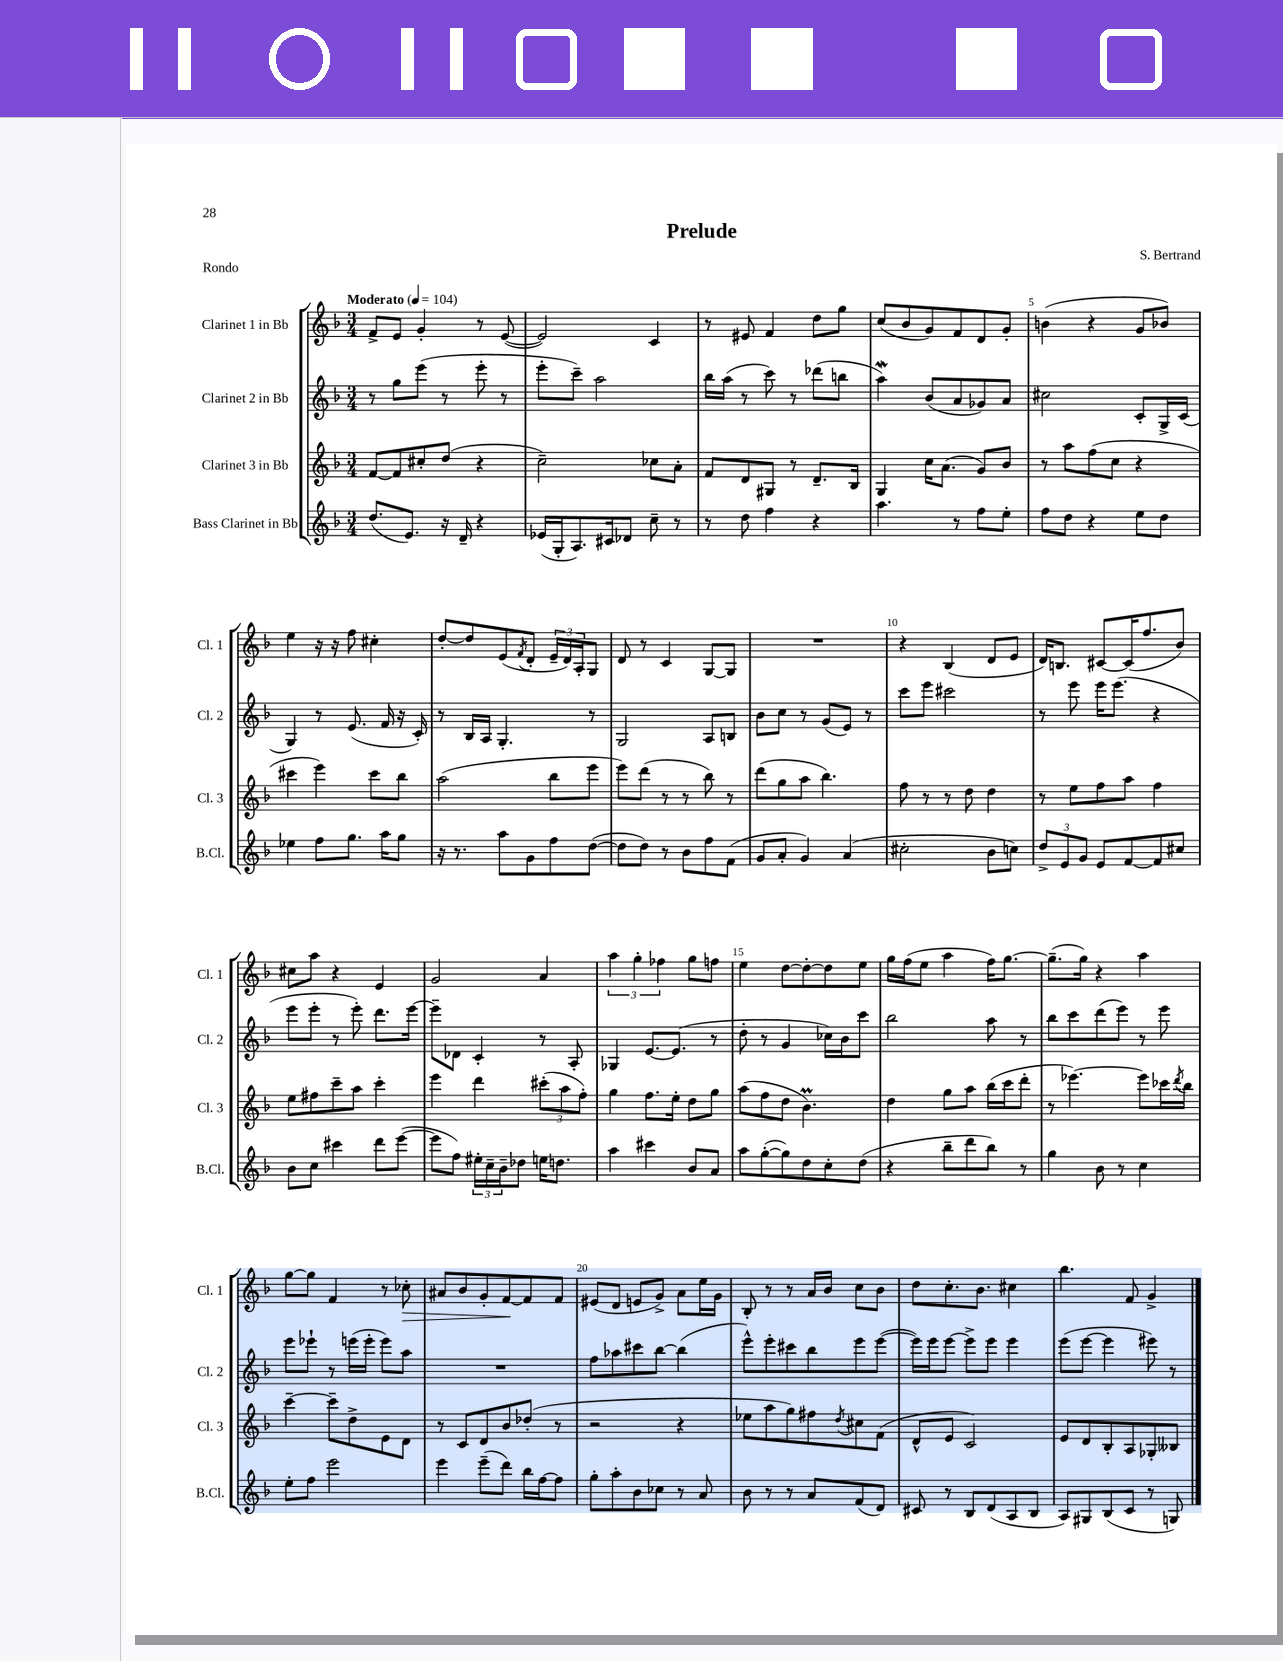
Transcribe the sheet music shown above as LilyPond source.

\header { title = "Prelude" composer = "S. Bertrand" piece = "Rondo" }
<<
\new StaffGroup <<
\new Staff = "s0" \with { instrumentName = "Clarinet 1 in Bb" shortInstrumentName = "Cl. 1" } {
    \clef treble \key f \major \numericTimeSignature \time 3/4 \tempo "Moderato" 4 = 104
    f'8-> e'8 g'4-. r8 e'8~( |
    e'2) c'4 |
    r8 eis'8 f'4 d''8 g''8 |
    c''8( bes'8 g'8) f'8 d'8 g'8-. |
    b'4( r4 g'8 bes'8) |
    e''4 r16 r16 f''8 cis''4-. |
    d''8~-. d''8 e'8( \acciaccatura { f'8 } d'8-. \tuplet 3/2 { e'16-- d'16) a16-. } g8 |
    d'8 r8 c'4 g8~ g8 |
    R2. |
    r4 bes4( d'8 e'8 |
    d'16) b8. cis'8~ cis'16( f''8. bes'8) |
    cis''8 a''8 r4 e'4 |
    g'2 a'4 |
    \tuplet 3/2 { a''4 g''4-. fes''4 } g''8 f''8 |
    e''4 d''8~ d''8~-. d''8 e''8 |
    g''16 f''16( e''8 a''4 f''16) g''8.~ |
    g''8.--( g''16) r4 a''4 |
    g''8~ g''8 f'4 r8 ces''8-.\> |
    ais'8 bes'8 g'8-. f'8~\! f'8 f'8 |
    eis'8( d'8 e'8 g'8->) a'8 e''16 g'16 |
    bes8-. r8 r8 a'16 bes'16 c''8 bes'8 |
    d''8 c''8.-. bes'8. cis''4 |
    bes''4. f'8 g'4-> \bar "|." |
}
\new Staff = "s1" \with { instrumentName = "Clarinet 2 in Bb" shortInstrumentName = "Cl. 2" } {
    \clef treble \key f \major \numericTimeSignature \time 3/4
    r8 g''8 e'''8( r8 e'''8-. r8 |
    e'''8-. c'''8--) a''2 |
    bes''16 a''16( r8 c'''8) r8 des'''8( b''8 |
    a''4\mordent) bes'8( a'8 ges'8) a'8 |
    cis''2 c'8-. g16-> c'16( |
    g4) r8 e'8.( f'16 r16 c'16-.) |
    r8 bes16 a16 g4.-. r8 |
    g2 a8 b8 |
    bes'8 c''8 r8 g'8( e'8) r8 |
    c'''8 e'''8 cis'''2 |
    r8 e'''8 e'''16 e'''8.( r4 |
    e'''8 e'''8-. r8 e'''8-.) d'''8. e'''16~ |
    e'''8-- des'8 c'4-. r8 a8-. |
    ges4 e'8.~ e'8.( r8 |
    d''8-. r8 g'4 ces''16) bes'16 c'''8 |
    bes''2 a''8 r8 |
    bes''8 c'''8 d'''8( e'''8) r8 e'''8 |
    e'''8 ees'''8-! r8 e'''16( e'''16-. e'''8) a''8 |
    R2. |
    f''8 aes''8 cis'''8 bes''8~ bes''4( |
    e'''8-^) e'''8-. cis'''8 bes''8 e'''8 e'''8~( |
    e'''16) e'''16 e'''8~ e'''8-> e'''8 e'''4 |
    e'''8( e'''8~ e'''4 eis'''8) r8 \bar "|." |
}
\new Staff = "s2" \with { instrumentName = "Clarinet 3 in Bb" shortInstrumentName = "Cl. 3" } {
    \clef treble \key f \major \numericTimeSignature \time 3/4
    f'8~ f'8 cis''8-. d''8( r4 |
    c''2--) ces''8 a'8-. |
    f'8 d'8 gis8 r8 d'8.-- bes16 |
    g4 c''16 a'8.( g'8) bes'8 |
    r8 a''8 f''8( c''8 r4 |
    cis'''4 e'''4) cis'''8 bes''8 |
    a''2( bes''8 e'''8 |
    e'''8) d'''8( r8 r8 bes''8) r8 |
    d'''8( g''8 a''8 bes''4.) |
    f''8 r8 r8 d''8 d''4 |
    r8 e''8 f''8 a''8 f''4 |
    e''8 fis''8 c'''8-- a''8 c'''4-. |
    e'''4 d'''4 \tuplet 3/2 { cis'''8-.( a''8 f''8-.) } |
    g''4 f''8. e''16-. d''8 g''8 |
    a''8( f''8 d''8 bes'4.\prall) |
    d''4 g''8 a''8 bes''16( c'''16 d'''8-. |
    r8 ees'''4.~) ees'''8 ces'''16 \acciaccatura { d'''8 } bes''16 |
    c'''4~-- c'''8-- d''8-> e'8 d'8 |
    r8 c'8 d'8 bes'8 des''8-.( r8 |
    r2 r4 |
    ees''8 a''8 g''8) fis''8 \acciaccatura { d''8 } cis''8 f'8( |
    d'8-^ e'8 c'2) |
    e'8 d'8 bes8-. a8 ges8-. beses8 \bar "|." |
}
\new Staff = "s3" \with { instrumentName = "Bass Clarinet in Bb" shortInstrumentName = "B.Cl." } {
    \clef treble \key f \major \numericTimeSignature \time 3/4
    d''8.( e'8.) r16 d'16-- r4 |
    ees'16( g16-. a8.) cis'16 des'8 c''8-- r8 |
    r8 d''8 f''4 r4 |
    a''4. r8 f''8 e''8-. |
    f''8 d''8 r4 e''8 d''8 |
    ees''4 f''8 g''8. a''16 g''8 |
    r16 r8. a''8 g'8 f''8 d''8~( |
    d''8 d''8) r8 bes'8 f''8 f'8( |
    g'8 a'8-. g'4) a'4( |
    cis''2-. bes'8 c''8) |
    \tuplet 3/2 { d''8-> e'8 g'8 } e'8 f'8~ f'8 cis''8 |
    bes'8 c''8 cis'''4 d'''8 e'''8~( |
    e'''8 f''8) \tuplet 3/2 { eis''16-. c''16-- bes'16-- } des''8 e''16 d''8. |
    a''4 cis'''4 bes'8 a'8 |
    a''8 g''8~-.( g''8) d''8 c''8-. d''8( |
    r4 bes''8-- d'''8 bes''8) r8 |
    g''4 bes'8 r8 c''4 |
    e''8-. f''8 e'''2 |
    e'''4 e'''8--( d'''8) bes''16 f''16~ f''8 |
    g''8-. a''8-. bes'8 ces''8 r8 a'8 |
    bes'8 r8 r8 a'8 f'8( d'8) |
    cis'8 r8 bes8 d'8( a8 bes8 |
    a8) gis8 bes8( c'8 r8 g8) \bar "|." |
}
>>
>>
\layout { \context { \Score \override BarNumber.break-visibility = ##(#f #t #t) barNumberVisibility = #(every-nth-bar-number-visible 5) } }
